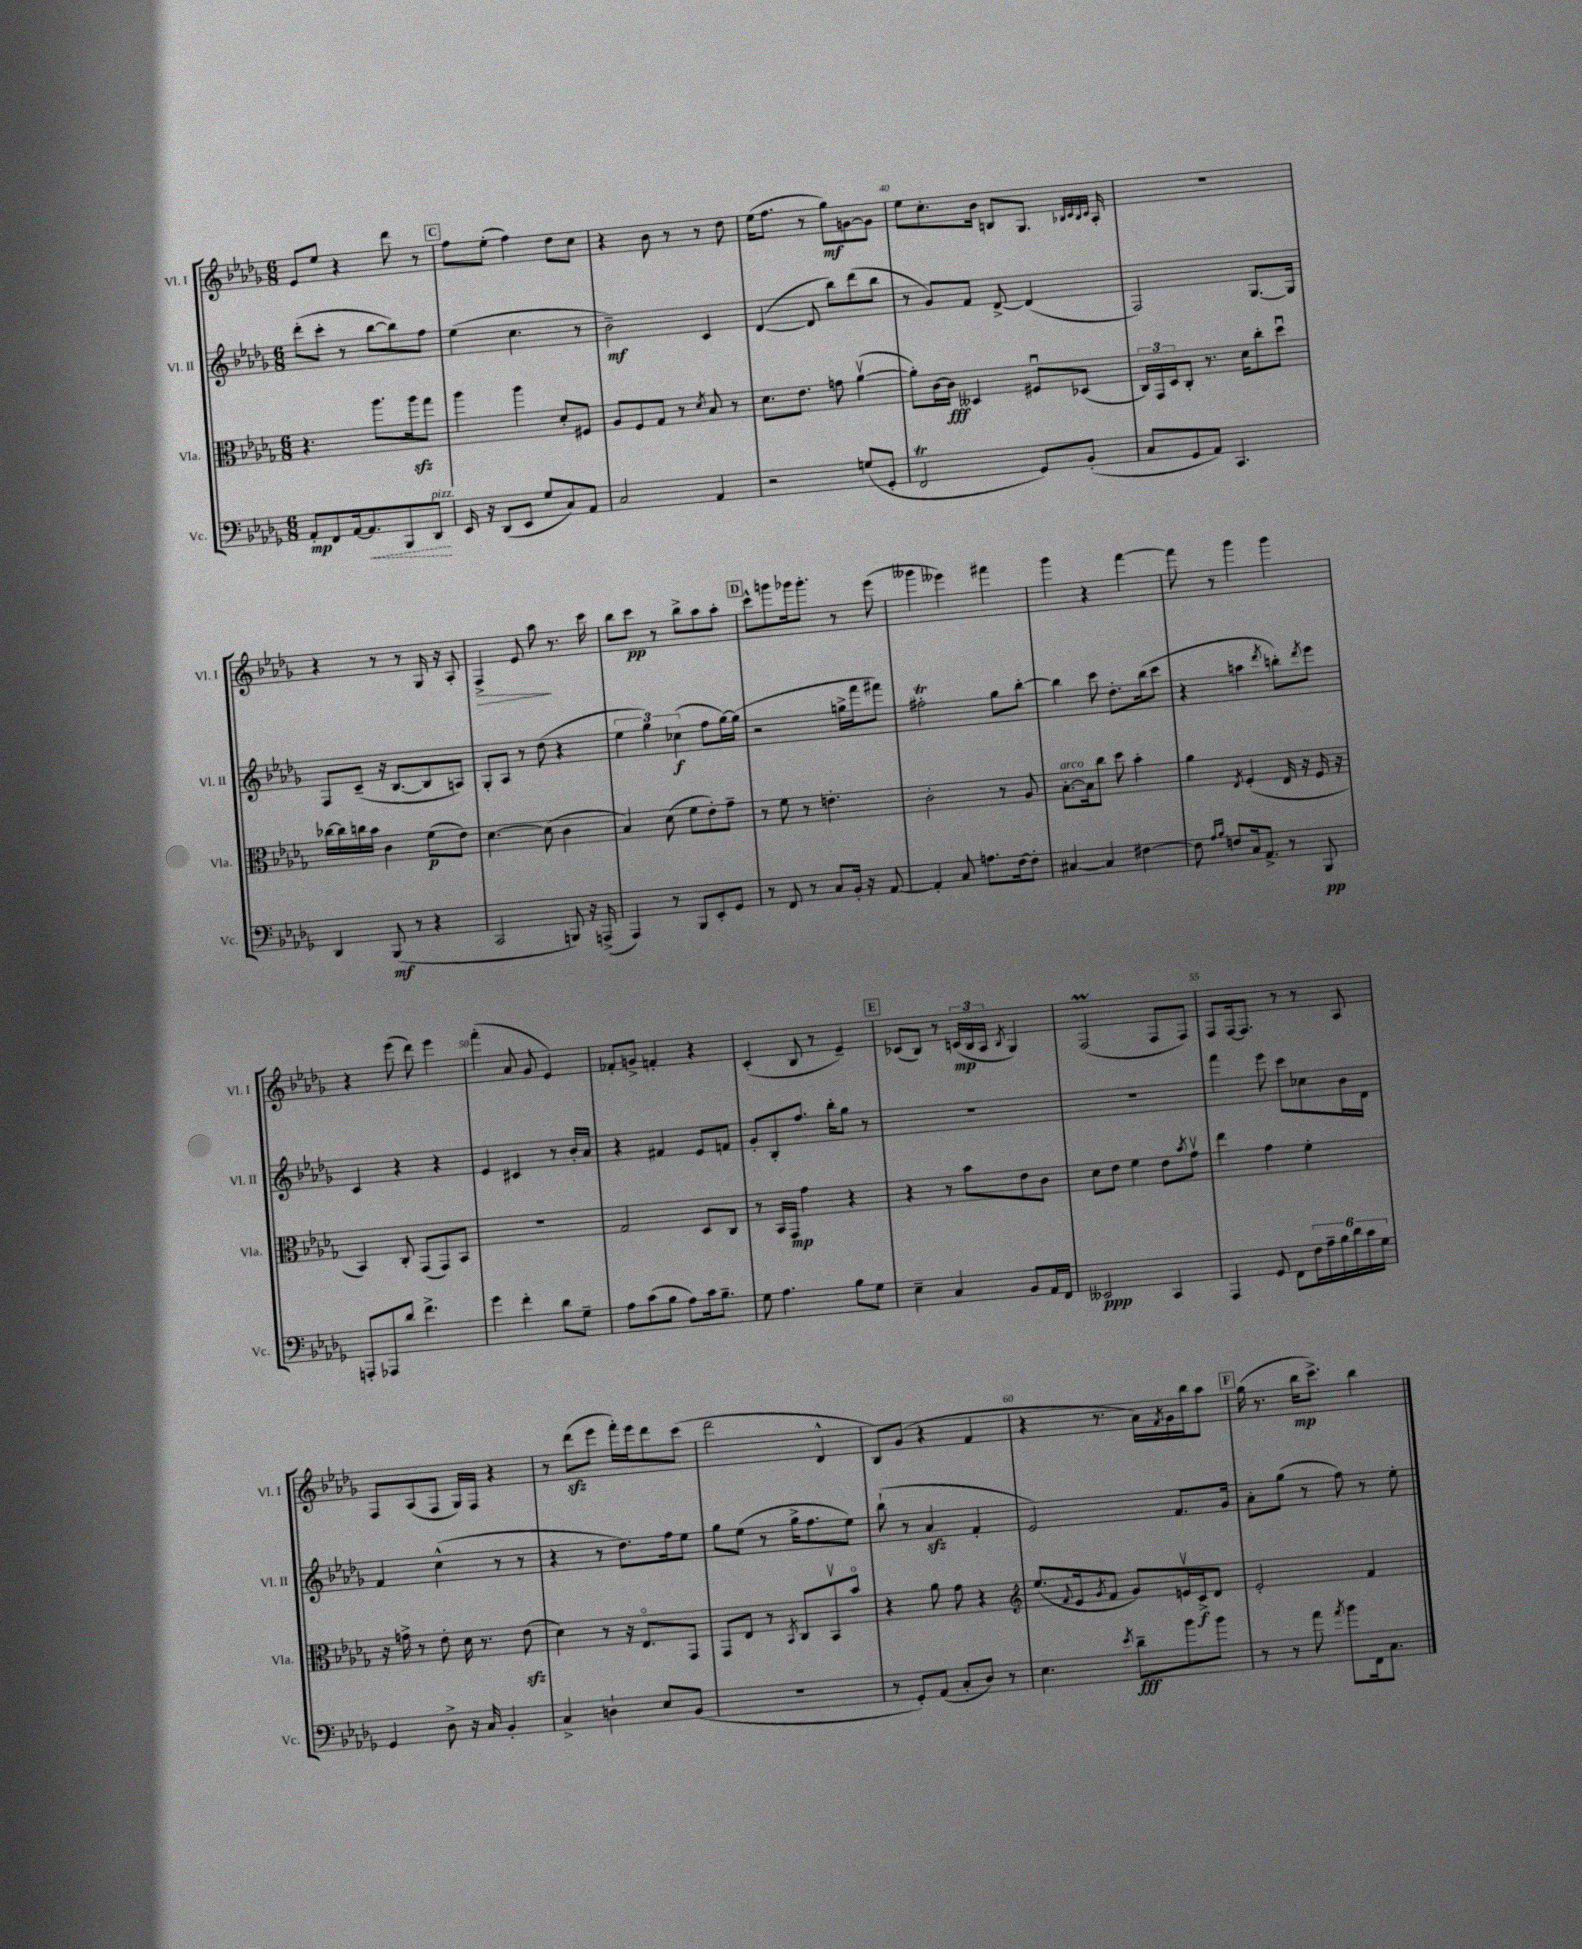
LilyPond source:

<<
\new StaffGroup <<
\new Staff = "s0" \with { instrumentName = "Vl. I" shortInstrumentName = "Vl. I" } {
    \clef treble \key des \major \numericTimeSignature \time 6/8
    ees'8 ees''8 r4 des'''8 r8 |
    \mark \markup { \box "C" } f''8 ees''8-.( f''4) des''8 c''8 |
    r4 bes'8 r8 r8 des''8 |
    ees''16( f''8. r8 ges''8\mf) g'8~ g'8 |
    ees''8 c''8.-. bes'16 b8 ges8. \grace { bes32 c'32 bes32 c'32 } aes16-. |
    R2. |
    r4 r8 r8 ges16 r16 aes8-. |
    f4->\> ees'8 aes''8\! r8. c'''16 |
    bes''8 c'''8\pp r8 bes''8-> aes''8 aes''8-. |
    \mark \markup { \box "D" } c'''8-^ g'''8 ges'''16 ges'''8.-. r8 ees'''8( |
    geses'''4 eeses'''4) fis'''4 |
    ges'''4 r4 f'''4~ |
    f'''8 r8 ges'''4 ges'''4 |
    r4 ees'''8( des'''8) ees'''4 |
    f'''4-.( aes'8 ges'8 ees'4) |
    fes'8-. g'8-> f'4-. r4 |
    c'4-.( bes8 r8 ees'4--) |
    \mark \markup { \box "E" } ces'8( bes8) r8 \tuplet 3/2 { c'16\mp( bes16 aes16 } \acciaccatura { bes8 } ges4) |
    f2\prall( f8 f8) |
    f8 f16~ f8. r8 r8 aes8 |
    f8 aes8( f8 ges16) f16 r4 |
    r8 des'''8\sfz( ees'''8 f'''16-.) ees'''16 des'''8 c'''8( |
    des'''2 des'4-^ |
    bes8) ges'8( r4 f'4 |
    r4 r8. aes'16) \acciaccatura { f'8 } ges'16 bes''16 aes''8 |
    \mark \markup { \box "F" } ges''16( r8. bes''16\mp c'''8.->) bes''4 \bar "|." |
}
\new Staff = "s1" \with { instrumentName = "Vl. II" shortInstrumentName = "Vl. II" } {
    \clef treble \key des \major \numericTimeSignature \time 6/8
    des'''8-.( c'''8-. r8 bes''8~ bes''8) f''8 |
    \mark \markup { \box "C" } ees''4( c''4. r8 |
    bes'2--\mf) c'4 |
    des'4~( des'8 bes''8) des'''8( bes''8 |
    r8 ges'8) f'8 des'8~-> des'4( |
    f2) ges8.~ ges16 |
    f8 c'8--( r16 bes8.~ bes8 a8) |
    ges8-. aes8 r8 des''8( r4 |
    \tuplet 3/2 { ees''4 ges''4) ces''4\f( } f''8 ges''16~) ges''16( |
    \mark \markup { \box "D" } r2 g''16-> f'''16 fis'''8) |
    fis''2-.\trill ges''8 bes''8~-. |
    bes''4 c'''8 des''8.-. bes''16( c'''8 |
    r4 a''4 \acciaccatura { des'''8 } b''8-.) \acciaccatura { des'''8 } ees'''8 |
    c'4 r4 r4 |
    ees'4 cis'4 r8 bes'16-. aes'16 |
    r4 fis'4 ees'8 f'8 |
    ges'8-. bes8-. f''8. bes''16-. ges''8 r8 |
    \mark \markup { \box "E" } R2. |
    R2. |
    f'''4 ees'''8 c'''8 ces''8 bes'16 des'16 |
    f'4 c''4-^( r8 r8 |
    r4 r8 des''8.) f''16 ees''8 |
    ges''8 ees''8( r8 ges''16-> f''8. ees''8) |
    bes''8-!( r8 aes'4\sfz f'4-. |
    ees'2) f'8. ges'16 |
    \mark \markup { \box "F" } aes'8-. ges''8( r8 f''8) r8 ees''8-. \bar "|." |
}
\new Staff = "s2" \with { instrumentName = "Vla." shortInstrumentName = "Vla." } {
    \clef alto \key des \major \numericTimeSignature \time 6/8
    r4. aes''8. aes''16\sfz ges''8 |
    \mark \markup { \box "C" } aes''4 aes''4 des'8-. fis8 |
    aes8 f8 ges8 r8 \acciaccatura { des'8 } bes8 r8 |
    des'8. ees'8. g'8 aes'4~\upbow( |
    aes'8-.) c'16~ c'16\fff deses4 fis8\downbow des8( |
    \tuplet 3/2 { c16) ges,16 des16 } c8-. r8. des'16 c''8-. des''8\downbow |
    ces''16~ ces''16 c''16 bes'16 c'4 f'8\p( ees'8) |
    des'4.~ des'8( c'4 |
    bes4) des'8( f'8 ees'8-.) ges'8-- |
    \mark \markup { \box "D" } r8 f'8 r8 e'4.-. |
    c'2-. r8 aes8 |
    bes8.~-.^\markup { \italic "arco" } bes16 c''8 des''8 bes'4-. |
    aes'4 \acciaccatura { ees8 } f4-.( ees16 r16 f16 r16 |
    bes,4) c8-. ges,8( ges,8) bes,8 |
    R2. |
    ges2 des8 c8 |
    r8 bes,16 ges,16\mp ges'4 r4 |
    \mark \markup { \box "E" } r4 r8 bes'8 ees'8 c'8 |
    des'8 ees'8 f'4 ees'8 \acciaccatura { bes'8 } ges'8\upbow |
    ees''4 ges'4 f'4-. |
    r16 g'16-> r8 ees'8-. des'16 r8. ees'8\sfz( |
    des'4) r8 r16 ees8.\flageolet ges,8 |
    ges,8 ees8 r8 \acciaccatura { bes,8 } c8 bes,8\upbow bes'8\flageolet |
    r4 aes'8 ges'8 r4 |
    \clef treble ees''8.( \appoggiatura { f'8 } ees'16 \acciaccatura { ges'8 } f'8 ges'8) e'16\upbow c'16->\f des'8 |
    \mark \markup { \box "F" } ees'2-. f'4 \bar "|." |
}
\new Staff = "s3" \with { instrumentName = "Vc." shortInstrumentName = "Vc." } {
    \clef bass \key des \major \numericTimeSignature \time 6/8
    aes,8-.\mp f,8 aes,16~ \once \override Hairpin.style = #'dashed-line aes,8.\< bes,,8 des,8\!^\markup { \italic "pizz." } |
    \mark \markup { \box "C" } ees,16 r16 des,8( ees,8 ges8 c8) aes,8 |
    c2 aes,4 |
    r2 g8( ges,8-. |
    f,2\trill ges,8) bes,8-.( |
    c8 ges,8 aes,8) c,4. |
    des,4 bes,,8\mf( r8 r4 |
    c,2 b,,8) r16 a,,16->( |
    aes,,4) r8 bes,,8 ees,8-. ges,8 |
    \mark \markup { \box "D" } r8 f,8 r8 c8 bes,16-. r16 aes,8~ |
    aes,4-. c8 a8. f16~ f8-. |
    cis4~ cis4 fis4~ |
    fis8 \grace { aes16 bes16 } f8 c16 aes,8.-> r8 bes,,8\pp |
    a,,8-. aes,,8 des'8 f'4.-> |
    ges'4 f'4-. des'8 ges8-- |
    aes8 c'8( bes8 aes8) c'16 bes8.-- |
    ges8 aes4. bes8 ges8 |
    \mark \markup { \box "E" } ees4-- c4 bes,8 aes,16 f,16 |
    eeses,2\ppp c,4 |
    aes,,4 ges,8 f,8 \tuplet 6/4 { f16 aes16-- bes16 des'16 c'16 ges16 } |
    ges,4 des8-> r16 c16 bes,4-. |
    c4-> d4-! ees8 bes,8( |
    R2. |
    r8 ges,8-.) aes,8( c8-. des8) r8 |
    ees4. \acciaccatura { ees'8 } des'8--\fff bes'8 bes'8 |
    \mark \markup { \box "F" } r8 r8 aes'8 \acciaccatura { aes'8 } bes'8 f,16 c8. \bar "|." |
}
>>
>>
\layout { \context { \Score currentBarNumber = #36 \override BarNumber.break-visibility = ##(#f #t #t) barNumberVisibility = #(every-nth-bar-number-visible 5) } }
